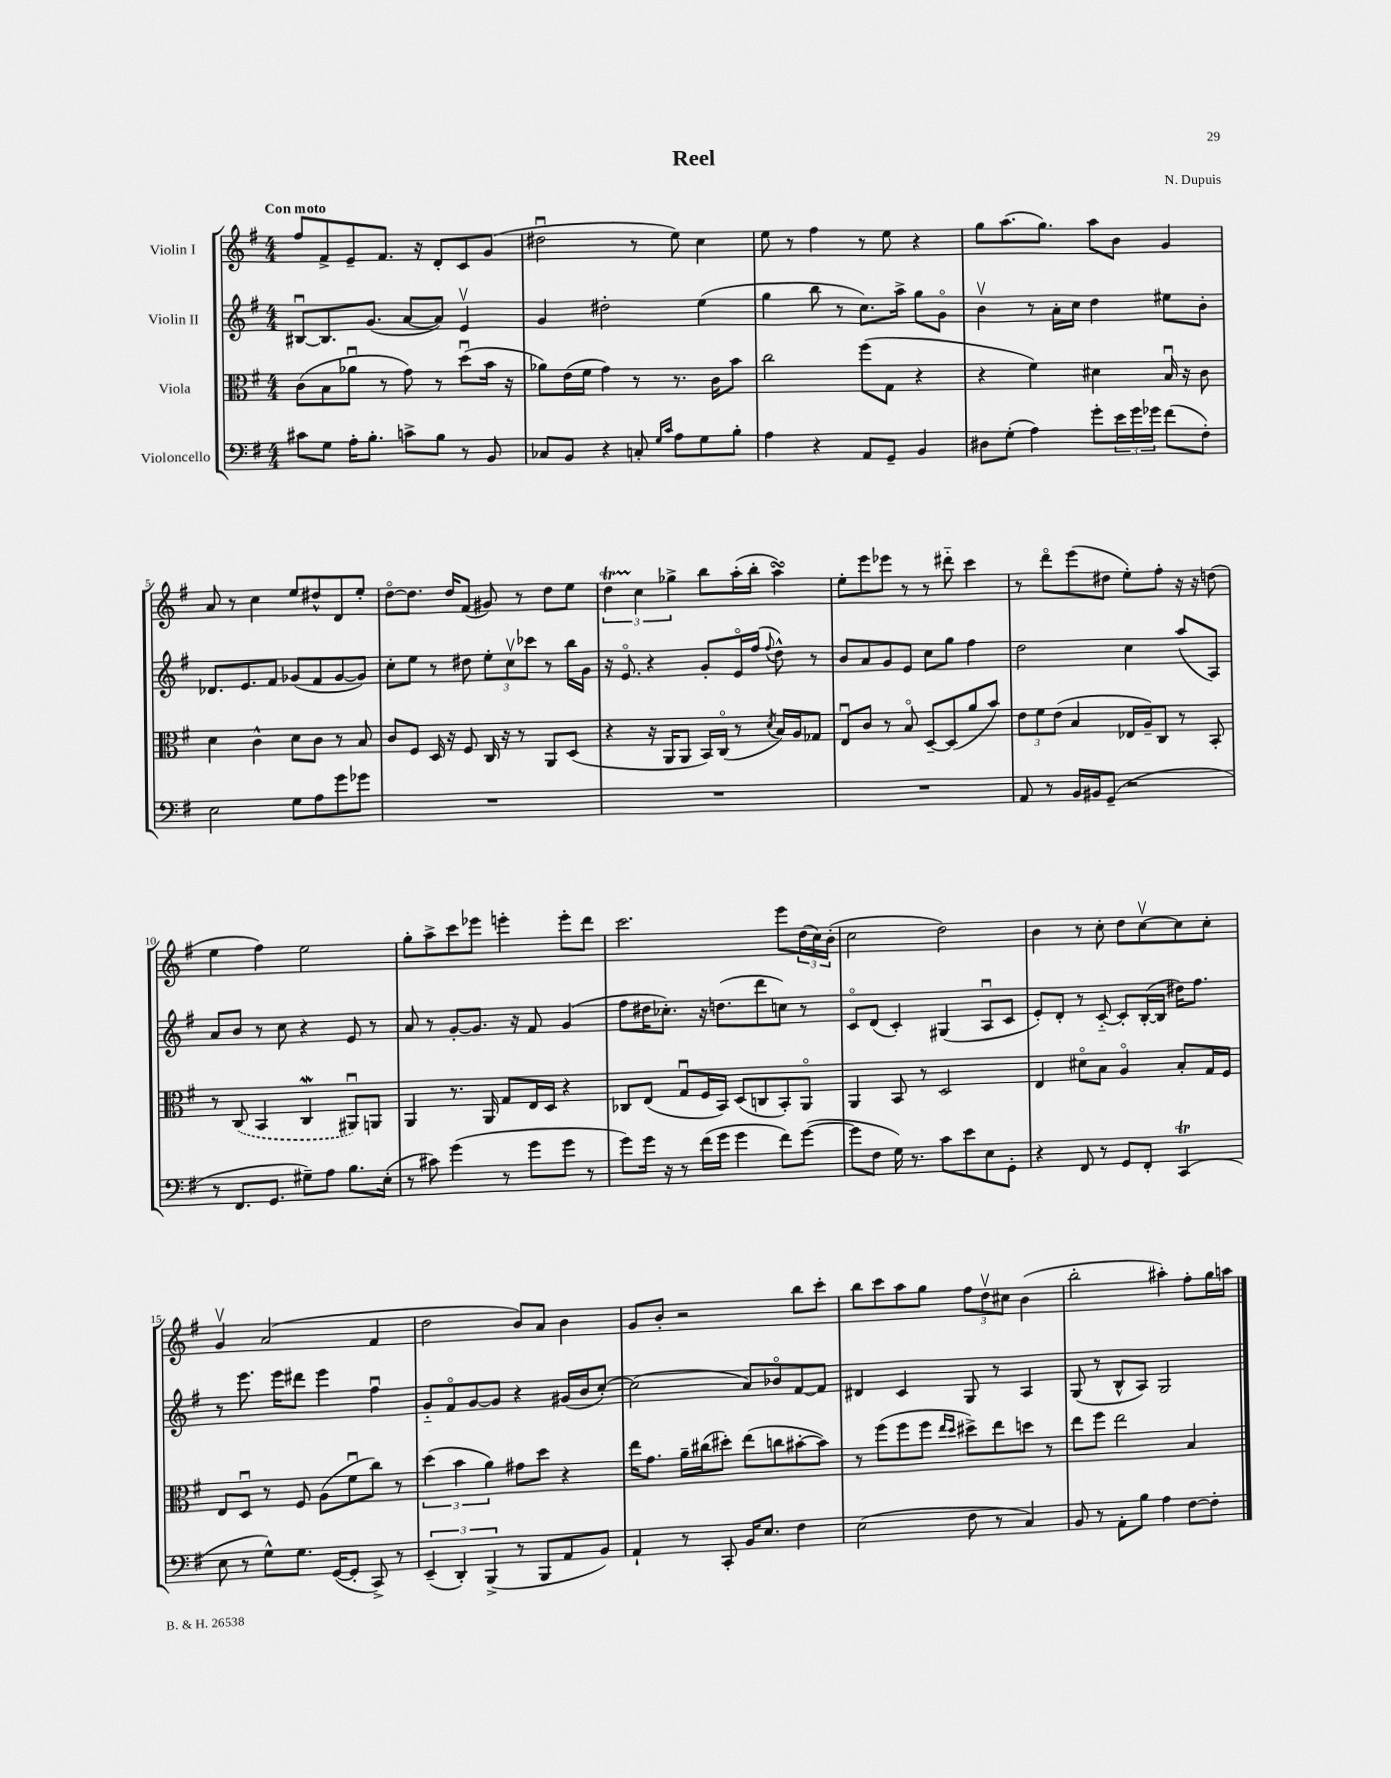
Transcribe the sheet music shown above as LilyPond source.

\header { title = "Reel" composer = "N. Dupuis" }
<<
\new StaffGroup <<
\new Staff = "s0" \with { instrumentName = "Violin I" } {
    \clef treble \key g \major \numericTimeSignature \time 4/4 \tempo "Con moto"
    fis''8 fis'8-> e'8-- fis'8. r16 d'8-. c'8 g'8( |
    dis''2\downbow r8 e''8) c''4 |
    e''8 r8 fis''4 r8 e''8 r4 |
    g''8 a''8.( g''8.) a''8 b'8 g'4 |
    a'8 r8 c''4 e''8 dis''8-^ d'8 e''8-. |
    d''8~\flageolet d''8. d''16 fis'8( gis'8) r8 d''8 e''8 |
    \tuplet 3/2 { d''4\startTrillSpan c''4\stopTrillSpan ges''4-> } b''8 a''16-.( b''16-. a''4\turn) |
    e''8-. e'''8 ees'''8 r8 r8 dis'''8-_ c'''4 |
    r8 d'''8\flageolet e'''8( dis''8 e''8-.) fis''8-. r16 r16 d''8( |
    e''4 fis''4) e''2 |
    g''8-. a''8-> c'''8 ees'''8 e'''4-. e'''8-. d'''8 |
    c'''2. e'''8 \tuplet 3/2 { d''16( c''16) b'16-.( } |
    c''2 d''2) |
    b'4 r8 c''8-. d''8 c''8~\upbow c''8 c''8-. |
    g'4\upbow a'2( fis'4 |
    d''2 b'8) a'8 b'4 |
    g'8 b'8-. r2 b''8 c'''8-. |
    b''8 c'''8 a''8 g''8 \tuplet 3/2 { fis''8 d''8\upbow cis''8 } b'4( |
    b''2-. ais''4-.) fis''8-. g''16 a''16 \bar "|." |
}
\new Staff = "s1" \with { instrumentName = "Violin II" } {
    \clef treble \key g \major \numericTimeSignature \time 4/4
    bis8~\downbow bis8. g'8.( a'8~ a'8) e'4\upbow |
    g'4 dis''2-. e''4( |
    g''4 b''8 r8 c''8.) a''16-> g''8 g'8\flageolet |
    b'4\upbow r8 a'16-. c''16 d''4 eis''8 b'8-. |
    des'8. e'8. fis'8 ges'8( fis'8 ges'8~ ges'8) |
    c''8-. e''8 r8 dis''8 \tuplet 3/2 { e''8-. c''8\upbow ces'''8 } r8 b''16 g'16 |
    r16 e'8.\flageolet r4 g'8-. e'16\flageolet fis''16( \appoggiatura { fis''8 } d''8-^) r8 |
    b'8 a'8 g'8 e'8 c''8 g''8 fis''4 |
    d''2 c''4 a''8( a8) |
    a'8 b'8 r8 c''8 r4 e'8 r8 |
    a'8 r8 g'8~-. g'8. r16 fis'8 g'4( |
    fis''8 dis''16 ces''8.-.) r16 d''8.( d'''8 c''8) r8 |
    c'8\flageolet d'8( c'4-.) gis4( a8\downbow c'8 |
    e'8-.) d'8-. r8 c'8~-_ c'8-. b16~-.( b16 dis''16) fis''8. |
    r8 e'''8. e'''16 dis'''8 e'''4 fis''4\downbow |
    g'8-_ fis'8\flageolet g'8~ g'8 r4 gis'16( b'16 c''8~-.) |
    c''2( a'8) bes'8\flageolet fis'8~ fis'8 |
    dis'4 c'4 g8 r8 a4 |
    g8( r8 b8-^ a8) g2 \bar "|." |
}
\new Staff = "s2" \with { instrumentName = "Viola" } {
    \clef alto \key g \major \numericTimeSignature \time 4/4
    c'8( b8 aes'8\downbow r8 g'8) r8 d''8\downbow( b'16 r16 |
    aes'8) e'16( fis'16 g'4) r8 r8. c'16 b'8 |
    c''2 fis''8( g8 r4 |
    r4 fis'4) dis'4 b16\downbow r16 c'8 |
    d'4 c'4-^ d'8 c'8 r8 b8 |
    c'8 fis8 d16 r16 fis8 c16 r16 r8 a,8 d8( |
    r4 r16 a,16 a,8 b,16) c16\flageolet( r8 \acciaccatura { d'8 } b16) a16 ges8 |
    e8\downbow c'8 r8 b8\flageolet d8~-- d8( a'8 b'8) |
    \tuplet 3/2 { e'8 fis'8 e'8( } b4 ees16 a16--) c8 r8 b,8-. |
    r8 \once \slurDashed c8( b,4 c4\mordent ais,8\downbow) a,8 |
    a,4 r8. a,16 g8 e16 d16 r4 |
    ces8 e8( g8\downbow fis16 b,16) d8( c8 b,8-.) a,8\flageolet |
    a,4 b,8 r8 d2 |
    e4 dis'8\flageolet b8 a4\flageolet b8-. g16 fis16 |
    e8 d8\downbow r8 fis8 a8( fis'8\downbow c''8) r8 |
    \tuplet 3/2 { d''4( b'4 a'4) } gis'8 d''8 r4 |
    e''16 g'8. a'16-- cis''16( dis''8-.) e''8( c''8 bis'8~-. bis'8) |
    r8 fis''8( fis''8 fis''8 \grace { e''16 d''16 } dis''8->) e''8 d''8 r8 |
    e''8 fis''8 e''2 b4 \bar "|." |
}
\new Staff = "s3" \with { instrumentName = "Violoncello" } {
    \clef bass \key g \major \numericTimeSignature \time 4/4
    cis'8 g8 a16-. b8.-. c'8-> b8 r8 b,8 |
    ces8 b,8 r4 c8-. \grace { g16 c'16 } a8 g8 b8-. |
    a4 r4 a,8 g,8-- b,4 |
    dis8 g8-.( a4) g'8-. \tuplet 3/2 { e'16 g'16 ges'16 } fis'8( fis8-.) |
    e2 g8 a8 g'8 ges'8 |
    R1 |
    R1 |
    R1 |
    a,8 r8 b,16 bis,16 g,8--( r2 |
    r8 fis,8. g,8. gis8--) a8 b8. e16-.( |
    r8 cis'8) g'4( r8 g'8 g'8 r8 |
    g'8) g'16 r16 r8 fis'16( g'16 g'4 fis'8) g'8~( |
    g'8 fis8 g16) r8. c'8 e'8 e8 g,8-. |
    r4 fis,8 r8 g,8 fis,8-. c,4\trill( |
    e8 r8 g8-^) g8. g,16~( g,8-. c,8->) r8 |
    \tuplet 3/2 { e,4--( d,4-.) b,,4->( } r8 b,,8 a,8 b,8) |
    a,4-! r8 c,8-. b,16 e8. fis4 |
    e2( fis8 r8 c4) |
    b,8 r8 a,8-. b8 a4 fis8~ fis8-. \bar "|." |
}
>>
>>
